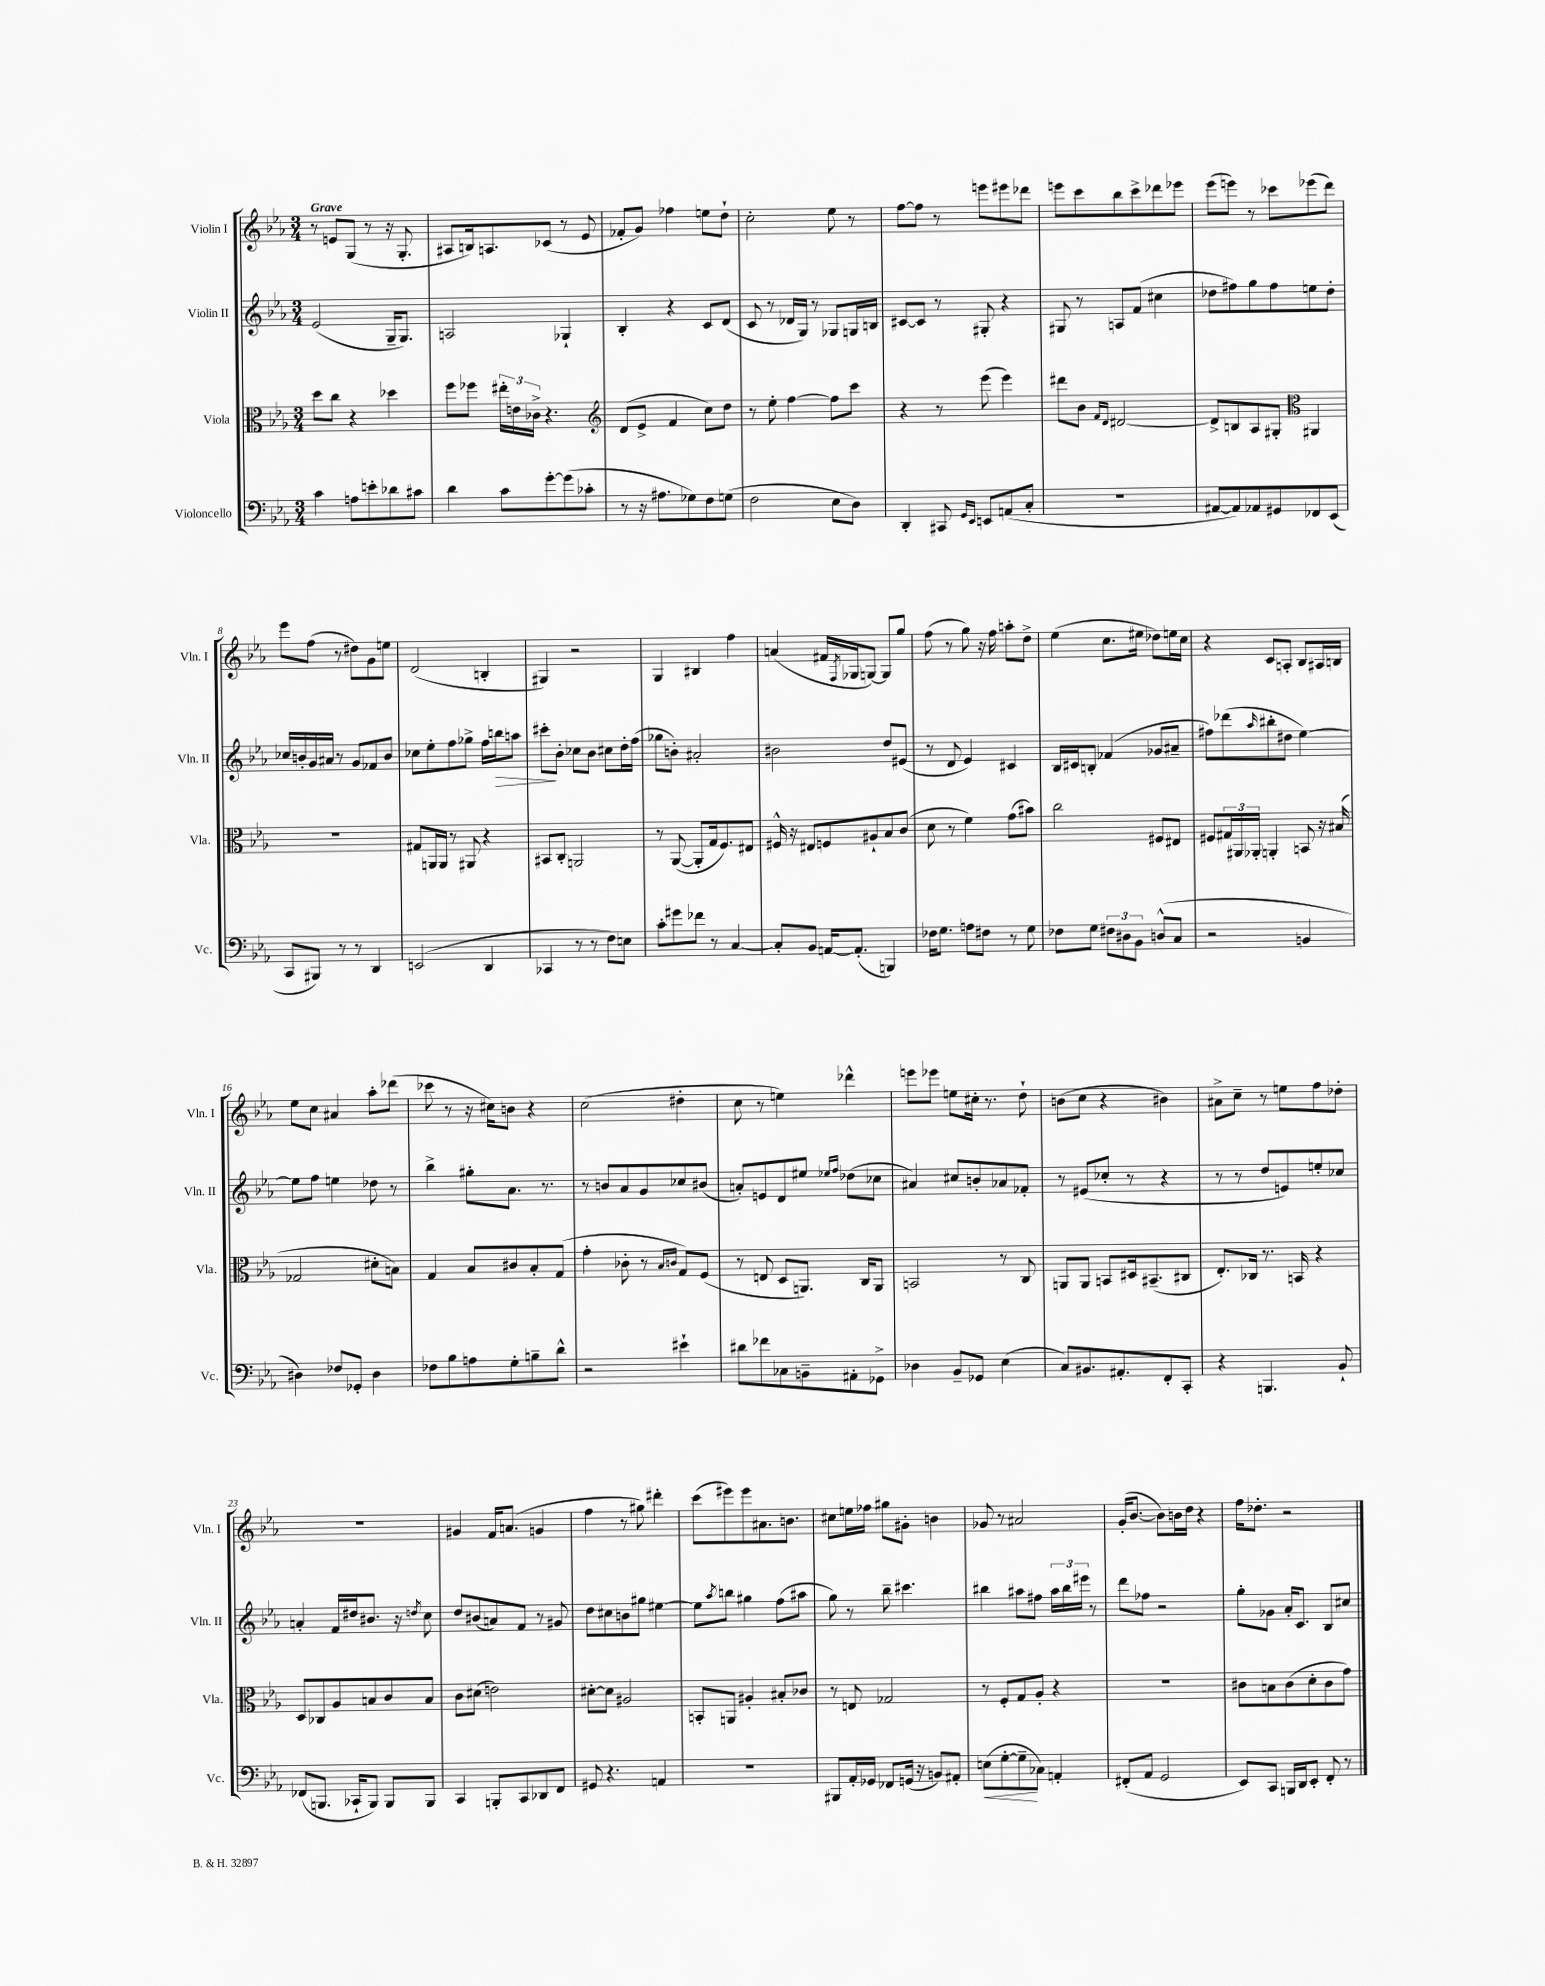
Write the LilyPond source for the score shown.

<<
\new StaffGroup <<
\new Staff = "s0" \with { instrumentName = "Violin I" shortInstrumentName = "Vln. I" } {
    \clef treble \key ees \major \numericTimeSignature \time 3/4 \tempo "Grave"
    r8 e'8 g8( r8 r16 g8.-. |
    ais8 b16) a8. ces'8( r8 ees'8 |
    fes'8-. g'8) fes''4 e''8 d''8-! |
    c''2-. ees''8 r8 |
    f''8~ f''8 r8 e'''8 eis'''8 des'''8 |
    e'''8 c'''8 bes''8 c'''8-> des'''8 ees'''8 |
    ees'''8( e'''8) r8 ces'''8 ees'''8( d'''8) |
    ees'''8 f''8( r8 dis''8) g'8 e''8 |
    d'2( b4-. |
    gis4) r2 |
    g4 bis4 f''4 |
    a'4( fis'16 \acciaccatura { f8 } ges16 g8~) g8 g''8 |
    f''8( r8 g''8) r16 f''16 a''8-. d''8-> |
    ees''4( c''8. eis''16 des''8) e''16 c''16 |
    r4 c'8 a8-. bes8 ais16 b16 |
    ees''8 c''8 ais'4 aes''8-. des'''8( |
    ces'''8 r8 r16 cis''16) b'8 r4 |
    c''2( dis''4-. |
    c''8 r8 e''4) des'''4-^ |
    e'''8 ees'''8 e''8 cis''16-. r8. d''8-! |
    b'8( c''8 r4 bis'4) |
    ais'8-> c''8-- r8 e''8 f''8 des''8-. |
    R2. |
    gis'4 f'16 a'8.( g'4 |
    f''4 r8 gis''8) dis'''4-. |
    c'''8( eis'''8) eis'''8 ais'8. b'8. |
    cis''8 e''16 fes''16 gis''8 gis'8-. b'4 |
    ges'8 r8 ais'2 |
    g'16-.( bes'8.~ bes'8) b'16 d''16 r4 |
    f''16 des''8.-. r2 \bar "|." |
}
\new Staff = "s1" \with { instrumentName = "Violin II" shortInstrumentName = "Vln. II" } {
    \clef treble \key ees \major \numericTimeSignature \time 3/4
    ees'2( g16-- g8.) |
    a2 ges4-! |
    bes4-. r4 c'8 d'8( |
    c'8 r8 des'16 g16) r8 ges8 g16 b16 |
    cis'8~ cis'8 r8 gis8-. r4 |
    gis8 r8 a8 f'8( cis''4 |
    des''8 fis''8) g''8 fis''8 e''8 des''8-. |
    ces''16 b'16-. g'16 ais'16 r8 g'8 fes'8 b'8 |
    ces''8 ees''8-. f''8 ges''8-> f''16 b''16\> a''8 |
    cis'''8-.\! bes'8-. ces''8 bes'8 cis''8 d''16-. f''16( |
    ges''8 b'8-.) ais'2-. |
    bis'2 d''8 eis'8( |
    r8 d'8 ees'4) cis'4 |
    bes16 cis'16 b8-. fes'4( ges'8 ais'8-- |
    fis''8) des'''8( \grace { aes''16 } bis''8-. dis''8 ees''4~) |
    ees''8 f''8 e''4 des''8 r8 |
    bes''4-> gis''8-. aes'8. r8. |
    r8 b'8 aes'8 g'8 ces''8 bis'8( |
    a'8-.) e'8 d'8 eis''8 \grace { ees''16 f''16 } des''8( ces''8 |
    ais'4) cis''8 b'8-. aes'8 fes'8-. |
    r8 eis'8( ces''8-. r8 r4 |
    r8 r8 d''8 e'8) e''8-. ces''8 |
    a'4-. f'16 dis''16 bis'8. r16 \acciaccatura { d''8 } c''8 |
    d''8 bis'8( a'8) f'8 r8 gis'8 |
    d''8 cis''8 b'8 gis''8 eis''4~ |
    eis''8 \acciaccatura { aes''8 } b''8 gis''4 f''8( ais''8 |
    g''8) r8 bes''8-- cis'''4. |
    bis''4 ais''8 fis''8 \tuplet 3/2 { ais''16 bis''16 eis'''16 } r8 |
    d'''8 fes''8 r2 |
    g''8-. ges'8 aes'16-. c'8. bes8 cis''8 \bar "|." |
}
\new Staff = "s2" \with { instrumentName = "Viola" shortInstrumentName = "Vla." } {
    \clef alto \key ees \major \numericTimeSignature \time 3/4
    d''8 c''8 r4 des''4 |
    f''8 fes''8 \tuplet 3/2 { eis''16-. e'16 ces'16-> } r4. |
    \clef treble d'8( ees'8-> f'4 c''8) d''8 |
    r8 ees''8-. f''4~ f''8 c'''8 |
    r4 r8 ees'''8( ees'''4) |
    dis'''8 bes'8 \grace { f'16 d'16 } dis'2~ |
    dis'8-> b8 aes8 gis8-. \clef alto ais,4 |
    R2. |
    gis8 a,16 a,16 r8 ais,8 r4 |
    bis,8 c8-. a,2 |
    r8 aes,8~( aes,8-. g16 f8.) eis8 |
    fis16-^ r16 eis8 f8 ais8-! bes8 c'8( |
    d'8 r8 f'4) g'8( bis'8) |
    c''2 fis8 eis8 |
    fis8 \tuplet 3/2 { gis16 ais,16 aes,16-. } a,4-. b,8 r16 bis16( |
    ges2 dis'8-. b8) |
    g4 bes8 cis'8 bes8-. g8( |
    g'4-. ces'8-. r8 \grace { bes16 c'16 } g8) f8( |
    r8 e8 d8 a,8.) c16 a,8 |
    b,2 r8 c8 |
    a,8 a,8 b,8 dis16 bis,8.--( cis8 |
    ees8.-.) ces16 r8. b,16 r4 |
    d8 ces8 aes8 b8 c'8 b8 |
    c'8 dis'8( e'2) |
    dis'8~-. dis'8 ais2 |
    b,8-. a,8 ais4-. bis8-. ces'8 |
    r8 e8 ges2 |
    r8 f8-. g8 aes8-. r4 |
    R2. |
    cis'8 b8 cis'8( d'8-. cis'8 g'8) \bar "|." |
}
\new Staff = "s3" \with { instrumentName = "Violoncello" shortInstrumentName = "Vc." } {
    \clef bass \key ees \major \numericTimeSignature \time 3/4
    c'4 a8 e'8-. des'8 cis'8 |
    d'4 c'8 g'8~-. g'8( ces'8-. |
    r8 r16 ais8. ges8) f8 g8( |
    f2 ees8 d8) |
    d,4-. cis,8 \grace { g,16 ees,16 } e,8 a,8( c8-. |
    R2. |
    ais,8~ ais,8) aes,8 gis,8 fes,8 ees,8( |
    c,8 bis,,8) r8 r8 d,4 |
    e,2( d,4 |
    ces,4 r8 r8 f8) e8 |
    c'8-. gis'8 fes'8 r8 c4~ |
    c8-. bes,8 a,16~ a,8.-.( b,,4) |
    fes16 g8. a8 fis8 r8 g8 |
    fes8 g8 \tuplet 3/2 { fis8 dis8 bes,8 } d8-^( c8 |
    r2 b,4 |
    dis4) fes8 ges,8-. dis4 |
    fes8 bes8 a8 g8-. b8-- d'8-^ |
    r2 eis'4-! |
    dis'8 fes'8 ces8 b,8-- ais,8-. ges,8-> |
    des4 bes,8-- ges,8 ees4( |
    c8) bis,8. ais,8.-. f,8-. c,8-. |
    r4 b,,4. bes,8-! |
    fes,8( b,,8. ces,16-! b,,8) b,,8 b,,8 |
    c,4 b,,8-. c,8 des,8 f,8 |
    gis,8 r4. a,4 |
    R2. |
    bis,,8 aes,16-. ges,16 fes,8 g,16( r16 b,8) ais,8-. |
    e8\<( g8~-. g8--\! ces8) a,4-. |
    fis,8-.( aes,8 g,2 |
    ees,8) c,8 b,,16 d,16 ees,8-. f,8-. r8 \bar "|." |
}
>>
>>
